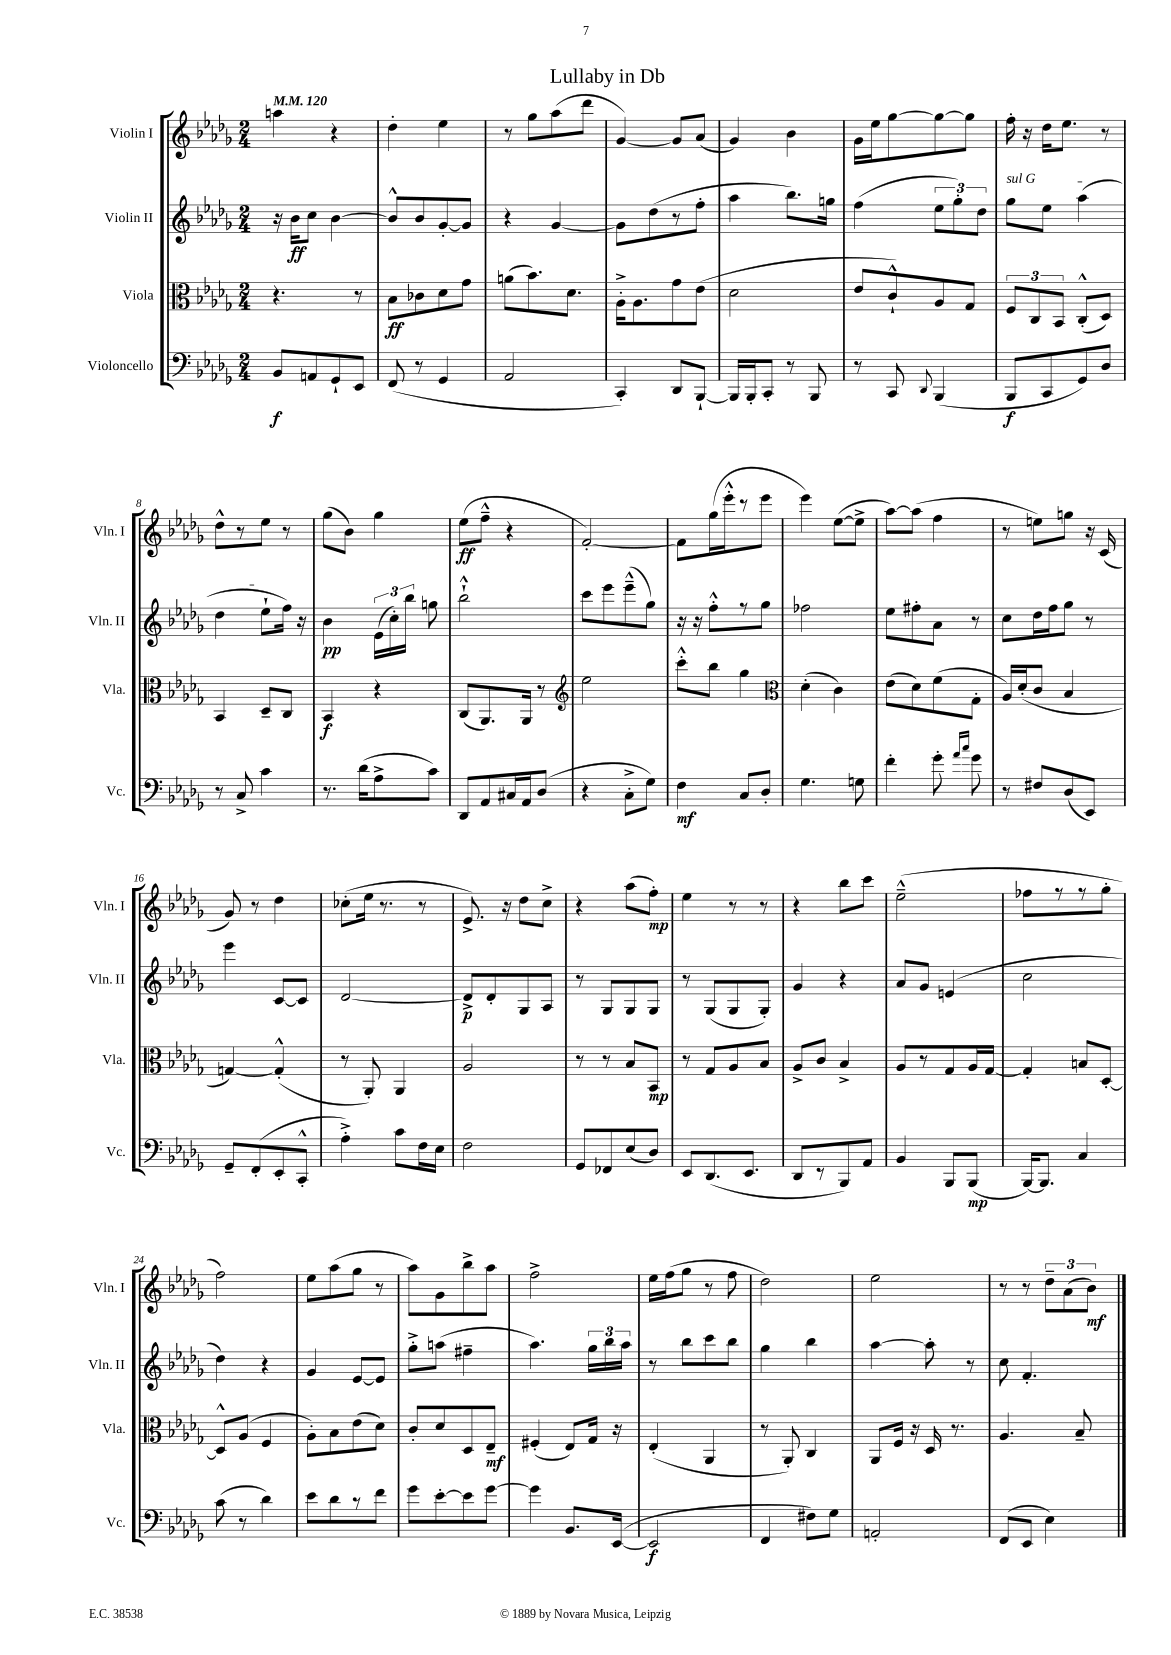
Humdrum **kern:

**kern	**kern	**kern	**kern
*staff4	*staff3	*staff2	*staff1
*clefF4	*clefC3	*clefG2	*clefG2
*k[b-e-a-d-g-]	*k[b-e-a-d-g-]	*k[b-e-a-d-g-]	*k[b-e-a-d-g-]
*M2/4	*M2/4	*M2/4	*M2/4
*MM120	*MM120	*MM120	*MM120
8BB-	4.r	16r	4aa
.	.	16b-	.
8AA	.	8cc	.
8GG-`	.	[4b-	4r
8EE-	8r	.	.
=	=	=	=
(8FF	8B-	8b-^^]	4dd-'
8r	8c-	8b-	.
4GG-	8d-	[8g-'	4ee-
.	8g-	8g-]	.
=	=	=	=
2AA-	(8a	4r	8r
.	8.b-)	.	8gg-
.	.	[4g-	(8aa-
.	8.d-	.	.
.	.	.	8ddd-
=	=	=	=
4CC')	16A-'^	8g-]	[4g-)
.	8.A-	.	.
.	.	(8dd-	.
8DD-	8g-	8r	8g-]
[8BBB-`	(8e-	8ff'	(8a-
=	=	=	=
16BBB-]	2d-	4aa-	4g-)
16BBB-'	.	.	.
8CC'	.	.	.
8r	.	8.bb-)	4b-
8BBB-	.	.	.
.	.	16gg	.
=	=	=	=
8r	8e-	(4ff	16g-
.	.	.	16ee-
8CC	8c`^^)	.	[8gg-
8qqDD-	.	.	.
(4BBB-	8A-	12ee-	8gg-_
.	.	12gg-')	.
.	8G-	.	8gg-]
.	.	12dd-	.
=	=	=	=
8BBB-	12F	8gg-	16ff'
.	.	.	16r
.	12C	.	.
8CC	.	8ee-	16dd-
.	12BB-	.	.
.	.	.	8.ee-
8GG-)	(8C'^^	(4aa-	.
8D-	8D-)	.	8r
=	=	=	=
8r	4BB-	4dd-	8dd-^^
8C^	.	.	8r
4c	8D-~	8ee-`	8ee-
.	8C	16ff)	8r
.	.	16r	.
=	=	=	=
8.r	4BB-	4b-	(8gg-
.	.	.	8b-)
(16d-	.	.	.
8A-^	4r	(24e-	4gg-
.	.	24cc')	.
.	.	24bb-	.
8c)	.	8gg	.
=	=	=	=
8DD-	(8C	2bb-`^^	(8ee-
8AA-	8.AA-)	.	8ff~^^
16C#	.	.	4r
16AA-	16AA-	.	.
(8D-	8r	.	.
=	=	=	=
*	*clefG2	*	*
4r	2ee-	8ccc	[2f')
.	.	8eee-	.
8C'^	.	(8eee-~^^	.
8G-)	.	8gg-)	.
=	=	=	=
4F	8ccc'^^	16r	8f]
.	.	16r	.
.	8bb-	8ff'^^	(16gg-
.	.	.	16eee-'^^
8C	4gg-	8r	8r
8D-'	.	8gg-	8eee-
=	=	=	=
*	*clefC3	*	*
4.G-	(4d-'	2ff-	4eee-)
.	4c)	.	([8ee-
8G	.	.	8ee-^]
=	=	=	=
4f'	(8e-	8ee-	[8aa-)
.	8d-)	8ff#'	(8aa-]
8g-'	(8f	8a-	4ff
16qqa-	.	.	.
16qqcc	.	.	.
8g-	8G-'	8r	.
=	=	=	=
8r	16A-)	8cc	8r
.	(16d-'	.	.
8F#	8c	16dd-	8ee)
.	.	16ff	.
(8D-	4B-	8gg-	8gg
8EE-)	.	8r	16r
.	.	.	(16c
=	=	=	=
8GG-~	[4G)	4eee-	8g-)
(8FF'	.	.	8r
8EE-'	(4G'^^]	[8c	4dd-
8CC'^^	.	8c]	.
=	=	=	=
4A-'^)	8r	[2d-	(8cc-'
.	8AA-')	.	16ee-
.	.	.	8.r
8c	4AA-	.	.
16F	.	.	8r
16E-	.	.	.
=	=	=	=
2F	2A-	8d-^]	8.e-^)
.	.	8d-'	.
.	.	.	16r
.	.	8G-	8dd-
.	.	8A-	8cc^
=	=	=	=
8GG-	8r	8r	4r
8FF-	8r	8G-	.
(8E-	8B-	8G-	(8aa-
8D-)	8BB-	8G-	8ff')
=	=	=	=
8EE-	8r	8r	4ee-
(8.DD-	8G-	(8G-	.
.	8A-	8G-	8r
8.EE-	.	.	.
.	8B-	8G-')	8r
=	=	=	=
8DD-	8A-^	4g-	4r
8r	8c	.	.
8BBB-)	4B-^	4r	8bb-
8AA-	.	.	8ccc
=	=	=	=
4BB-	8A-	8a-	(2ee-~^^
.	8r	8g-	.
8BBB-	8G-	(4e	.
(8BBB-	16A-	.	.
.	[16G-	.	.
=	=	=	=
[16BBB-)	4G-']	2cc	8ff-
8.BBB-]	.	.	.
.	.	.	8r
4C	8B	.	8r
.	[8D-'	.	8gg-'
=	=	=	=
(8c	8D-^^]	4dd-)	2ff)
8r	(8A-	.	.
4d-)	4F	4r	.
=	=	=	=
8e-	8A-')	4g-	8ee-
8d-	8B-	.	(8aa-
8r	(8e-	[8e-	8gg-
8f	8d-)	8e-]	8r
=	=	=	=
8g-	8c'	8gg-'^	8aa-)
[8e-'	8d-	(8aa	8g-
8e-]	8D-	4ff#~	8bb-^
[8g-	8E-~	.	8aa-
=	=	=	=
4g-]	(4F#'	4.aa-)	2ff^
8.BB-	8E-)	.	.
.	16G-	24gg-	.
.	.	24bb-	.
([16EE-	16r	.	.
.	.	24aa-	.
=	=	=	=
2EE-]	(4E-'	8r	16ee-
.	.	.	(16ff
.	.	8bb-	8gg-
.	4AA-	8ccc	8r
.	.	8bb-	8ff
=	=	=	=
4FF	8r	4gg-	2dd-)
.	8AA-')	.	.
8F#)	4C	4bb-	.
8G-	.	.	.
=	=	=	=
2AA'	8AA-	[4aa-	2ee-
.	16F	.	.
.	16r	.	.
.	16D-	8aa-']	.
.	8.r	.	.
.	.	8r	.
=	=	=	=
(8FF	4.A-	8cc	8r
8EE-	.	4.f'	8r
4E-)	.	.	12dd-~
.	.	.	(12a-
.	8B-~	.	.
.	.	.	12b-)
==	==	==	==
*-	*-	*-	*-
